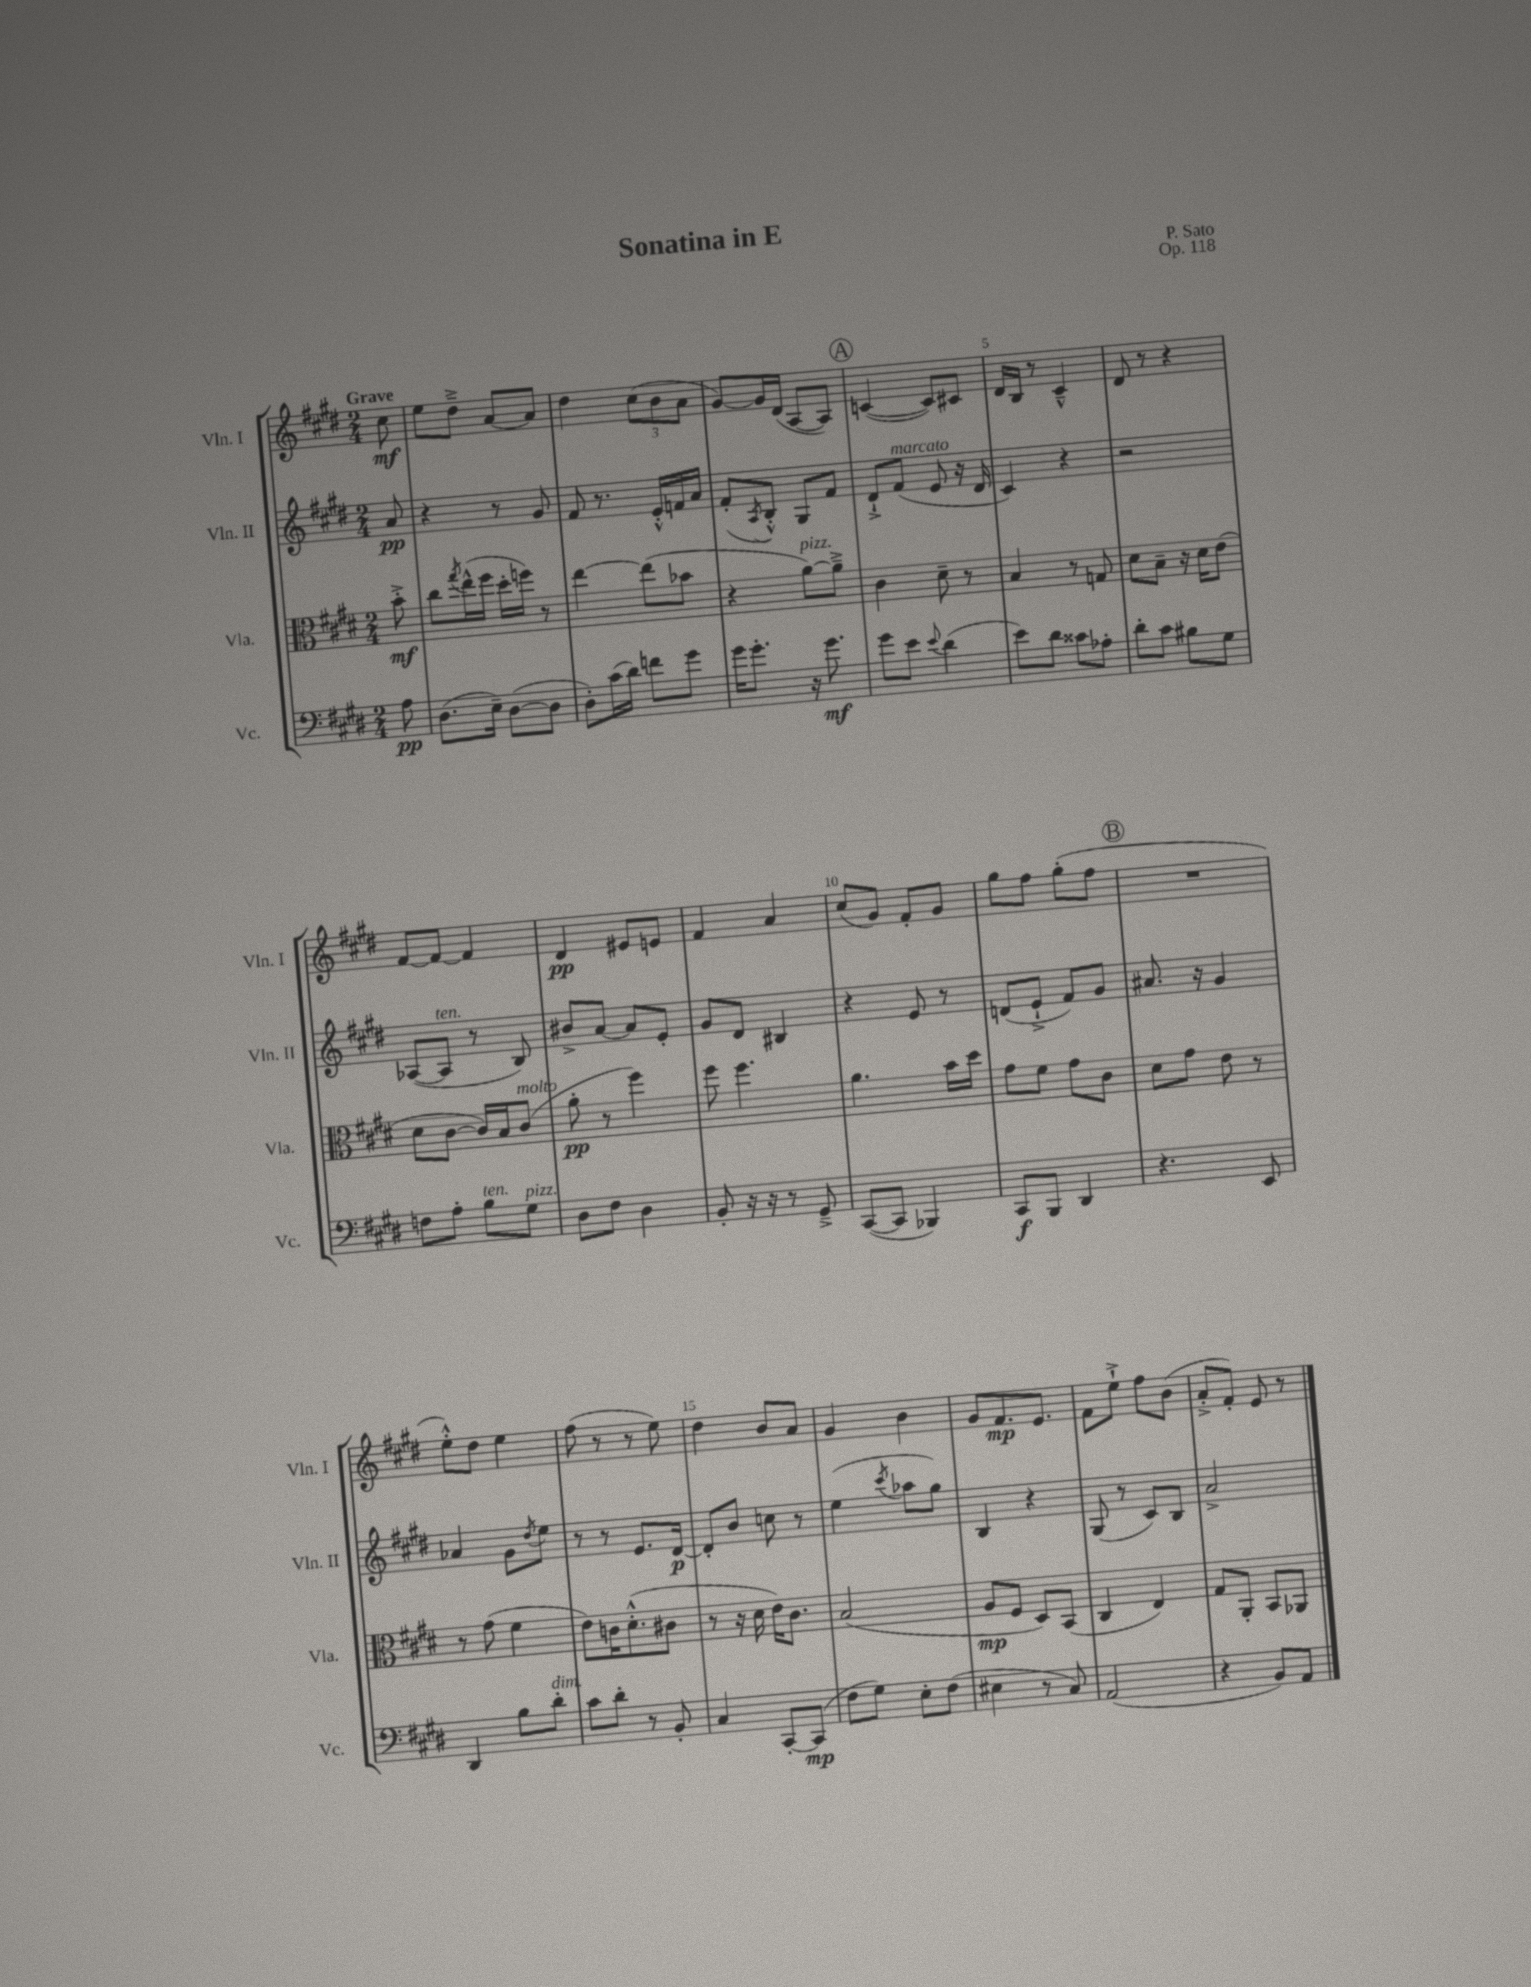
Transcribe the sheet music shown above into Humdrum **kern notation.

**kern	**dynam	**kern	**dynam	**kern	**dynam	**kern	**dynam
*part4	*part4	*part3	*part3	*part2	*part2	*part1	*part1
*staff4	*staff4	*staff3	*staff3	*staff2	*staff2	*staff1	*staff1
*I"Vc.	*	*I"Vla.	*	*I"Vln. II	*	*I"Vln. I	*
*I'Vc.	*	*I'Vla.	*	*I'Vln. II	*	*I'Vln. I	*
*clefF4	*	*clefC3	*	*clefG2	*	*clefG2	*
*k[f#c#g#d#]	*	*k[f#c#g#d#]	*	*k[f#c#g#d#]	*	*k[f#c#g#d#]	*
*M2/4	*	*M2/4	*	*M2/4	*	*M2/4	*
=	=	=	=	=	=	=	=
!	!	!	!	!	!	!LO:TX:a:B:t=Grave	!
8A\	pp	8b'^\	mf	8a/	pp	8cc#\	mf
=1	=1	=1	=1	=1	=1	=1	=1
(8.D#\L	.	8cc#\L	.	4r	.	8ee\L	.
.	.	8qgg#/	.	.	.	.	.
.	.	(16ee^^\L	.	.	.	8dd#~^\J	.
16E~\Jk)	.	16ff#\JJ	.	.	.	.	.
([8D#\L	.	16dd#'\LL	.	8r	.	[8a/L	.
.	.	16ffn\JJ)	.	.	.	.	.
8D#\J]	.	8r	.	8g#/	.	8a/J]	.
=2	=2	=2	=2	=2	=2	=2	=2
8D#'\L)	.	[4ee\	.	8f#/	.	4dd#\	.
(16c#\L	.	.	.	8.r	.	.	.
16d#\JJ)	.	.	.	.	.	.	.
8fn\L	.	(8ee\L]	.	.	.	(12cc#\L	.
.	.	.	.	16e'^^/LL	.	.	.
.	.	.	.	.	.	12b\	.
8g#\J	.	8b-X\J	.	16fn/	.	.	.
.	.	.	.	.	.	12a\J	.
.	.	.	.	16a/JJ	.	.	.
=3	=3	=3	=3	=3	=3	=3	=3
16g#\KL	.	4r	.	(8f#'/L	.	[8g#/L)	.
8.g#'\J	.	.	.	.	.	.	.
.	.	.	.	8qA/	.	.	.
.	.	.	.	8B'^^/J)	.	16g#/L]	.
.	.	.	.	.	.	(16d#/JJ	.
!	!	!LO:TX:a:i:t=pizz.	!	!	!	!	!
16r	.	[8a\L)	.	8G#/L	.	[8A/L	.
8.g#\	mf	.	.	.	.	.	.
.	.	8a~^\J]	.	8f#/J	.	8A/J])	.
!!LO:REH:place=s1:t=A
=4	=4	=4	=4	=4	=4	=4	=4
8g#\L	.	4c#\	.	8d#`^/L	.	([4cn/	.
!	!	!	!	!LO:TX:a:i:t=marcato	!	!	!
8e\J	.	.	.	(8f#/J	.	.	.
8qqe/	.	.	.	.	.	.	.
(4d#\	.	8d#~\	.	8e/	.	8c/L])	.
.	.	8r	.	16r	.	8c#X/J	.
.	.	.	.	16d#/	.	.	.
=5	=5	=5	=5	=5	=5	=5	=5
8e\L)	.	4B/	.	4c#/)	.	16d#/LL	.
.	.	.	.	.	.	16B/JJ	.
8d#\J	.	.	.	.	.	8r	.
8c##X\L	.	8r	.	4r	.	4c#~^^/	.
8A-X'\J	.	8Gn/	.	.	.	.	.
=6	=6	=6	=6	=6	=6	=6	=6
8d#'\L	.	8d#\L	.	2r	.	8d#/	.
8c#\J	.	8B~\J	.	.	.	8r	.
8B#X\L	.	16r	.	.	.	4r	.
.	.	16d#\KL	.	.	.	.	.
8G#\J	.	(8e\J	.	.	.	.	.
!!LO:LB:g=z
=7	=7	=7	=7	=7	=7	=7	=7
8Fn\L	.	8d#\L	.	([8A-X/L	.	[8f#/L	.
!	!	!	!	!LO:TX:a:i:t=ten.	!	!	!
8A'\J	.	[8c#\J	.	8A-/J]	.	8f#/J_	.
!LO:TX:a:i:t=ten.	!	!	!	!	!	!	!
8B\L	.	16c#/LL])	.	8r	.	4f#/]	.
.	.	16B/J	.	.	.	.	.
!	!	!LO:TX:a:i:t=molto	!	!	!	!	!
!LO:TX:a:i:t=pizz.	!	!	!	!	!	!	!
8G#\J	.	(8c#/J	.	8B/)	.	.	.
=8	=8	=8	=8	=8	=8	=8	=8
8D#\L	.	8a'\	pp	8b#X^/L	.	4d#/	pp
8F#\J	.	8r	.	[8a/J	.	.	.
4D#\	.	4ff#\)	.	8a/L]	.	8e#X/L	.
.	.	.	.	8e'/J	.	8en/J	.
=9	=9	=9	=9	=9	=9	=9	=9
8BB'/	.	8ff#\	.	8g#/L	.	4f#/	.
16r	.	4.ff#\	.	8d#/J	.	.	.
16r	.	.	.	.	.	.	.
8r	.	.	.	4B#X/	.	4a/	.
8GG#~^/	.	.	.	.	.	.	.
=10	=10	=10	=10	=10	=10	=10	=10
([8CC#/L	.	4.a\	.	4r	.	(8cc#/L	.
8CC#/J]	.	.	.	.	.	8g#/J)	.
4BBB-X/)	.	.	.	8e/	.	8f#'/L	.
.	.	16b\LL	.	8r	.	8g#/J	.
.	.	16dd#\JJ	.	.	.	.	.
=11	=11	=11	=11	=11	=11	=11	=11
8CC#/L	f	8g#\L	.	(8dn/L	.	8gg#\L	.
8BBB/J	.	8f#\J	.	8e`^/J	.	8ff#\J	.
4DD#/	.	8g#\L	.	8f#/L)	.	(8gg#'\L	.
.	.	8c#\J	.	8g#/J	.	8ff#\J	.
!!LO:REH:place=s1:t=B
=12	=12	=12	=12	=12	=12	=12	=12
4.r	.	8d#\L	.	8.a#X/	.	2r	.
.	.	8g#\J	.	.	.	.	.
.	.	.	.	16r	.	.	.
.	.	8e\	.	4g#/	.	.	.
8EE/	.	8r	.	.	.	.	.
!!LO:LB:g=z
=13	=13	=13	=13	=13	=13	=13	=13
4DD#/	.	8r	.	4a-X/	.	8ee'^^\L)	.
.	.	(8g#\	.	.	.	8dd#\J	.
8B\L	.	4f#\	.	8g#\L	.	4ee\	.
.	.	.	.	8qdd#/	.	.	.
!LO:TX:a:i:t=dim.	!	!	!	!	!	!	!
8d#'\J	.	.	.	8ee\J	.	.	.
=14	=14	=14	=14	=14	=14	=14	=14
8c#\L	.	8e\L)	.	8r	.	(8ff#\	.
8d#'\J	.	16cn\K	.	8r	.	8r	.
.	.	(8.d#'^^\	.	.	.	.	.
8r	.	.	.	8.e/L	.	8r	.
8BB'/	.	8c#X\J	.	.	.	8ee\)	.
.	.	.	.	[16d#/Jk	p	.	.
=15	=15	=15	=15	=15	=15	=15	=15
4C#/	.	8r	.	8d#'/L]	.	4dd#\	.
.	.	16r	.	8b/J	.	.	.
.	.	16d#\	.	.	.	.	.
[8CC#'/L	.	16e\KL)	.	8ccn\	.	8b/L	.
.	.	8.c#\J	.	.	.	.	.
(8CC#/J]	mp	.	.	8r	.	8a/J	.
=16	=16	=16	=16	=16	=16	=16	=16
8F#\L	.	(2B/	.	(4ee\	.	4g#/	.
8G#\J)	.	.	.	.	.	.	.
.	.	.	.	8qccc#/	.	.	.
8E'\L	.	.	.	8aa-X\L	.	4b\	.
(8F#\J	.	.	.	8gg#\J)	.	.	.
=17	=17	=17	=17	=17	=17	=17	=17
4E#X\	.	8A/L	mp	4B/	.	8g#/L	.
.	.	8F#/J	.	.	.	8.f#/	mp
8r	.	8D#/L)	.	4r	.	.	.
.	.	.	.	.	.	8.e/J	.
8C#/)	.	(8BB/J	.	.	.	.	.
=18	=18	=18	=18	=18	=18	=18	=18
(2AA/	.	4C#/	.	(8G#/	.	8f#\L	.
.	.	.	.	8r	.	8ee`^\J	.
.	.	4E/)	.	8c#/L)	.	8ff#\L	.
.	.	.	.	8B/J	.	(8b\J	.
=19	=19	=19	=19	=19	=19	=19	=19
4r	.	8G#/L	.	2a^/	.	8a'^/L	.
.	.	8AA'/J	.	.	.	8f#'/J)	.
8BB/L)	.	8BB/L	.	.	.	8e/	.
8AA/J	.	8AA-X/J	.	.	.	8r	.
==	==	==	==	==	==	==	==
*-	*-	*-	*-	*-	*-	*-	*-
